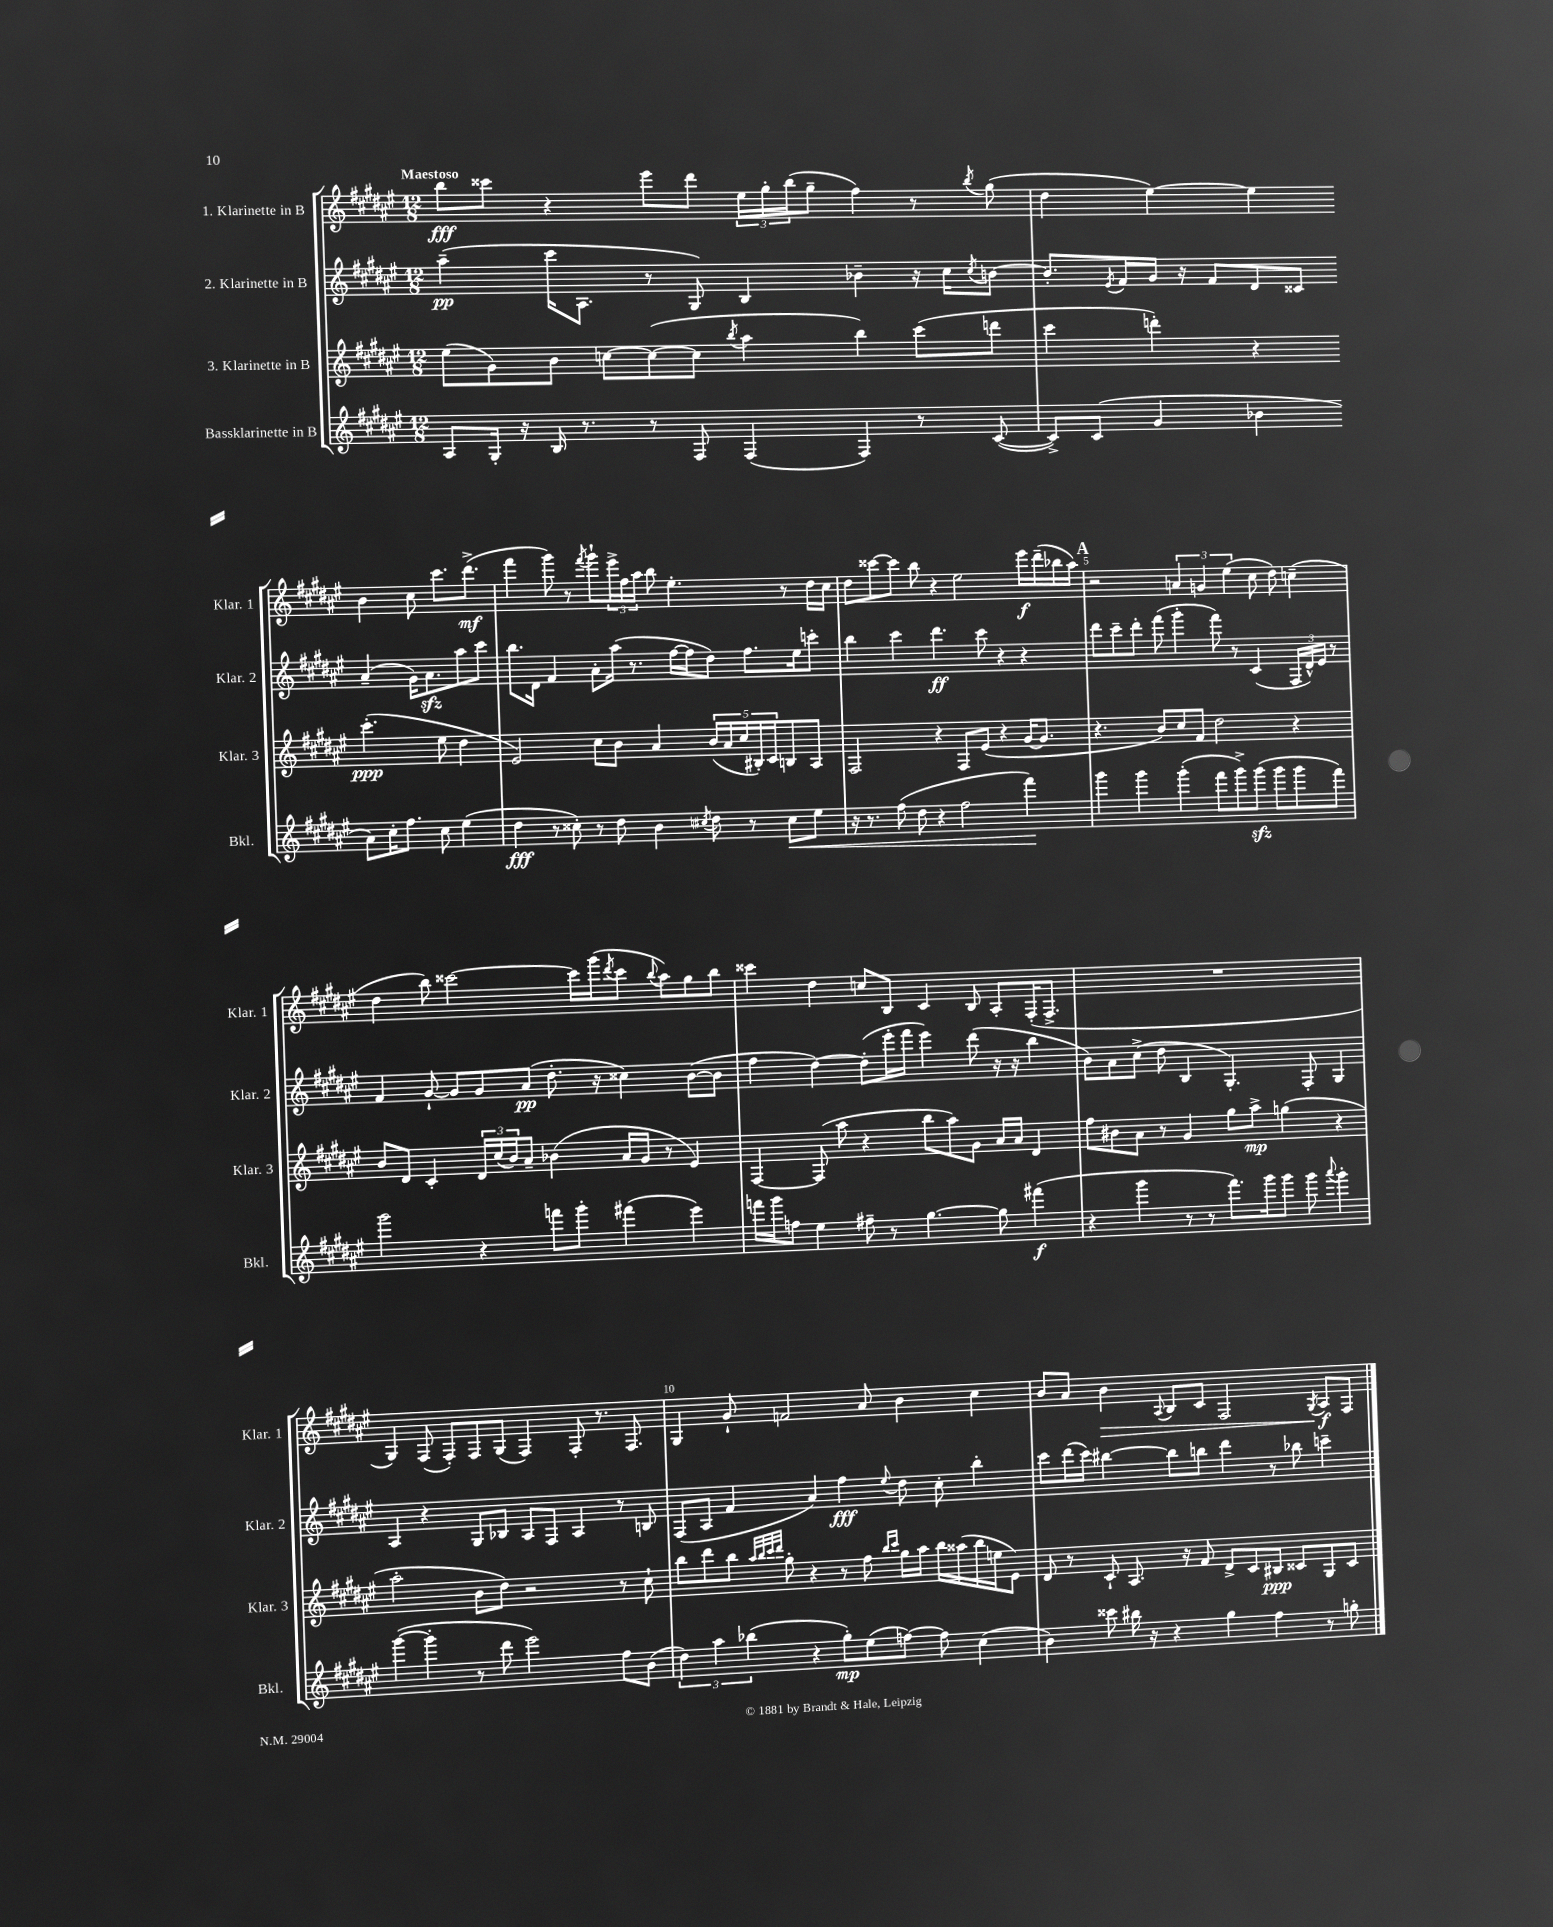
<<
\new StaffGroup <<
\new Staff = "s0" \with { instrumentName = "1. Klarinette in B" shortInstrumentName = "Klar. 1" } {
    \clef treble \key fis \major \numericTimeSignature \time 12/8 \tempo "Maestoso"
    b''8\fff cisis'''8 r4 eis'''8 dis'''8 \tuplet 3/2 { eis''16 gis''16-. b''16( } gis''8-- fis''4) r8 \acciaccatura { b''8 } gis''8( |
    dis''4 eis''4~) eis''4 b'4 cis''8 cis'''8. dis'''8.->\mf( |
    fis'''4 gis'''8) r8 \acciaccatura { fis'''8 } gis'''8-! \tuplet 3/2 { eis'''16-> fis''16 ais''16 } b''8 eis''4.-. r8 dis''16 cis''16 |
    dis''8 cisis'''8~ cisis'''8 b''8 r4 eis''2 eis'''16\f dis'''16--( bes''16 ais''16) |
    \mark \markup { \bold "A" } r2 \tuplet 3/2 { a'4 g'4 eis''4( } cis''8 dis''8) c''4--( |
    dis''4 b''8) cisis'''2~ cisis'''16 gis'''16( \acciaccatura { dis'''8 } cisis'''8 \appoggiatura { b''8 } ais''8) gis''8 b''8 |
    cisis'''4 dis''4 c''8 b8 cis'4 b8 ais8-. fis16-.( fis8.-> |
    R1. |
    gis4) fis8( fis8-.) fis8 gis8( fis4) fis8-. r8. fis8. |
    gis4 gis'8-! f'2 ais'8 b'4 cis''4 |
    b'8 ais'8 b'4\> \appoggiatura { ais8 } b8 cis'8 fis2 \acciaccatura { gis8 } ais8\f\! fis8 \bar "|." |
}
\new Staff = "s1" \with { instrumentName = "2. Klarinette in B" shortInstrumentName = "Klar. 2" } {
    \clef treble \key fis \major \numericTimeSignature \time 12/8
    ais''4--\pp( cis'''16 ais8. r8 gis8) b4 bes'4-- r16 cis''16 \acciaccatura { cis''8 } b'8~ |
    b'8.-. \acciaccatura { eis'8 } fis'16 gis'16 r16 fis'8 dis'8 cisis'8 ais'4--( gis'16) ais'8.\sfz ais''8 cis'''8 |
    b''8. dis'16 fis'4 ais'8-. ais''16( r8. fis''16~ fis''16 dis''8) fis''8. eis''16 c'''8-. |
    b''4 cis'''4 dis'''4.\ff cis'''8 r4 r4 |
    \mark \markup { \bold "A" } dis'''8 cis'''8-- dis'''8-. fis'''8( gis'''4-. fis'''8) r8 cis'4( \tuplet 3/2 { fis16 dis'16-^) eis'16 } r8 |
    fis'4 gis'8~-! gis'8 gis'8 ais'8\pp( dis''8.-. r16 cisis''4) b'8~( b'8 |
    fis''4 dis''4~) dis''8-.( eis'''16-. fis'''16 eis'''4) dis'''8( r16 r16 b''4 |
    b'8) ais'8 cis''8->( dis''8 b4 gis4.-.) fis8-. gis4 |
    ais4 r4 gis8 bes8 ais8 fis8 ais4 r8 b8 |
    fis8( ais8 fis'4 ais'4) fis''4\fff \appoggiatura { eis''8 } dis''8 cis''8-. b''4-. |
    cis'''8 dis'''16( cis'''16) bis''4~ bis''8 b''8 dis'''4 r8 bes''8 c'''4-- \bar "|." |
}
\new Staff = "s2" \with { instrumentName = "3. Klarinette in B" shortInstrumentName = "Klar. 3" } {
    \clef treble \key fis \major \numericTimeSignature \time 12/8
    eis''8( gis'8) b'8 c''8~ c''8~( c''8 \acciaccatura { b''8 } ais''4 b''4) cis'''8( d'''8 |
    cis'''4 d'''4-.) r4 cis'''4.-.\ppp( eis''8 dis''4 |
    eis'2) cis''8 b'8 ais'4 \tuplet 5/4 { b'16( ais'16 cis''16 bis16-.) cis'16 } b8 ais8 |
    fis2 r4 fis8 eis'8( r4 gis'16~ gis'8. |
    \mark \markup { \bold "A" } r4. b'8) cis''8 fis'8 dis''2 r4 |
    b'8 dis'8 cis'4-. \tuplet 3/2 { dis'16 cis''16( b'16) } ais'8-- bes'4( ais'16 gis'16 r8 eis'4) |
    fis4~ fis8( ais''8 r4 b''8 ais''8) gis'8 ais'16 ais'16 dis'4 |
    fis''8 bis'8 ais'8 r8 gis'4 gis''8 ais''8->\mp g''4( r4 |
    ais''2-. b'8 dis''8) r2 r8 cis''8-! |
    b''8 dis'''8 b''8 \grace { ais''32 b''32 cis'''32 dis'''32 } gis''8-. r4 r8 fis''8 \grace { b''16 cis'''16 } gis''16 ais''16 b''16 aisis''16( b''16 e''16 eis'8) |
    dis'8 r8 cis'8-! ais8. r16 fis'8 dis'8-> cis'8 bis8\ppp cisis'8 gis8 cisis'8 \bar "|." |
}
\new Staff = "s3" \with { instrumentName = "Bassklarinette in B" shortInstrumentName = "Bkl." } {
    \clef treble \key fis \major \numericTimeSignature \time 12/8
    ais8 gis16-. r16 b16 r8. r8 fis8 fis4( fis4) r8 cis'8~( |
    cis'8->) cis'8( gis'4 bes'4 ais'8) cis''16-. fis''8. cis''8 eis''4( |
    dis''4\fff r8 cisis''8-.) r8 dis''8 b'4 \acciaccatura { cis''8 } dis''8 r8 cis''8\< eis''8 |
    r16 r8. fis''8( dis''8 r4 fis''2 fis'''4\!) |
    \mark \markup { \bold "A" } gis'''4 gis'''4 gis'''4-.( fis'''8 gis'''8->) gis'''8\sfz( gis'''8 gis'''8 fis'''8) |
    gis'''2 r4 f'''8 gis'''8-. fis'''4( eis'''4) |
    f'''16 gis'''16 f''8 eis''4 fis''8-- r8 gis''4.~ gis''8 fis'''4\f( |
    r4 gis'''4 r8 r8 fis'''8.) gis'''16 gis'''8 gis'''8 \appoggiatura { ais'''8 } gis'''4-. |
    gis'''4~( gis'''4-. r8 dis'''8 eis'''2) fis''8 b'8( |
    \tuplet 3/2 { dis''4) ais''4 bes''4( } r4 gis''8-.\mp) eis''8( f''8~) f''8 cis''4( |
    b'4) cisis'''8 bis''16 r16 r4 gis''4 fis''4 r8 g''8-. \bar "|." |
}
>>
>>
\layout { \context { \Score \override BarNumber.break-visibility = ##(#f #t #t) barNumberVisibility = #(every-nth-bar-number-visible 5) } }
